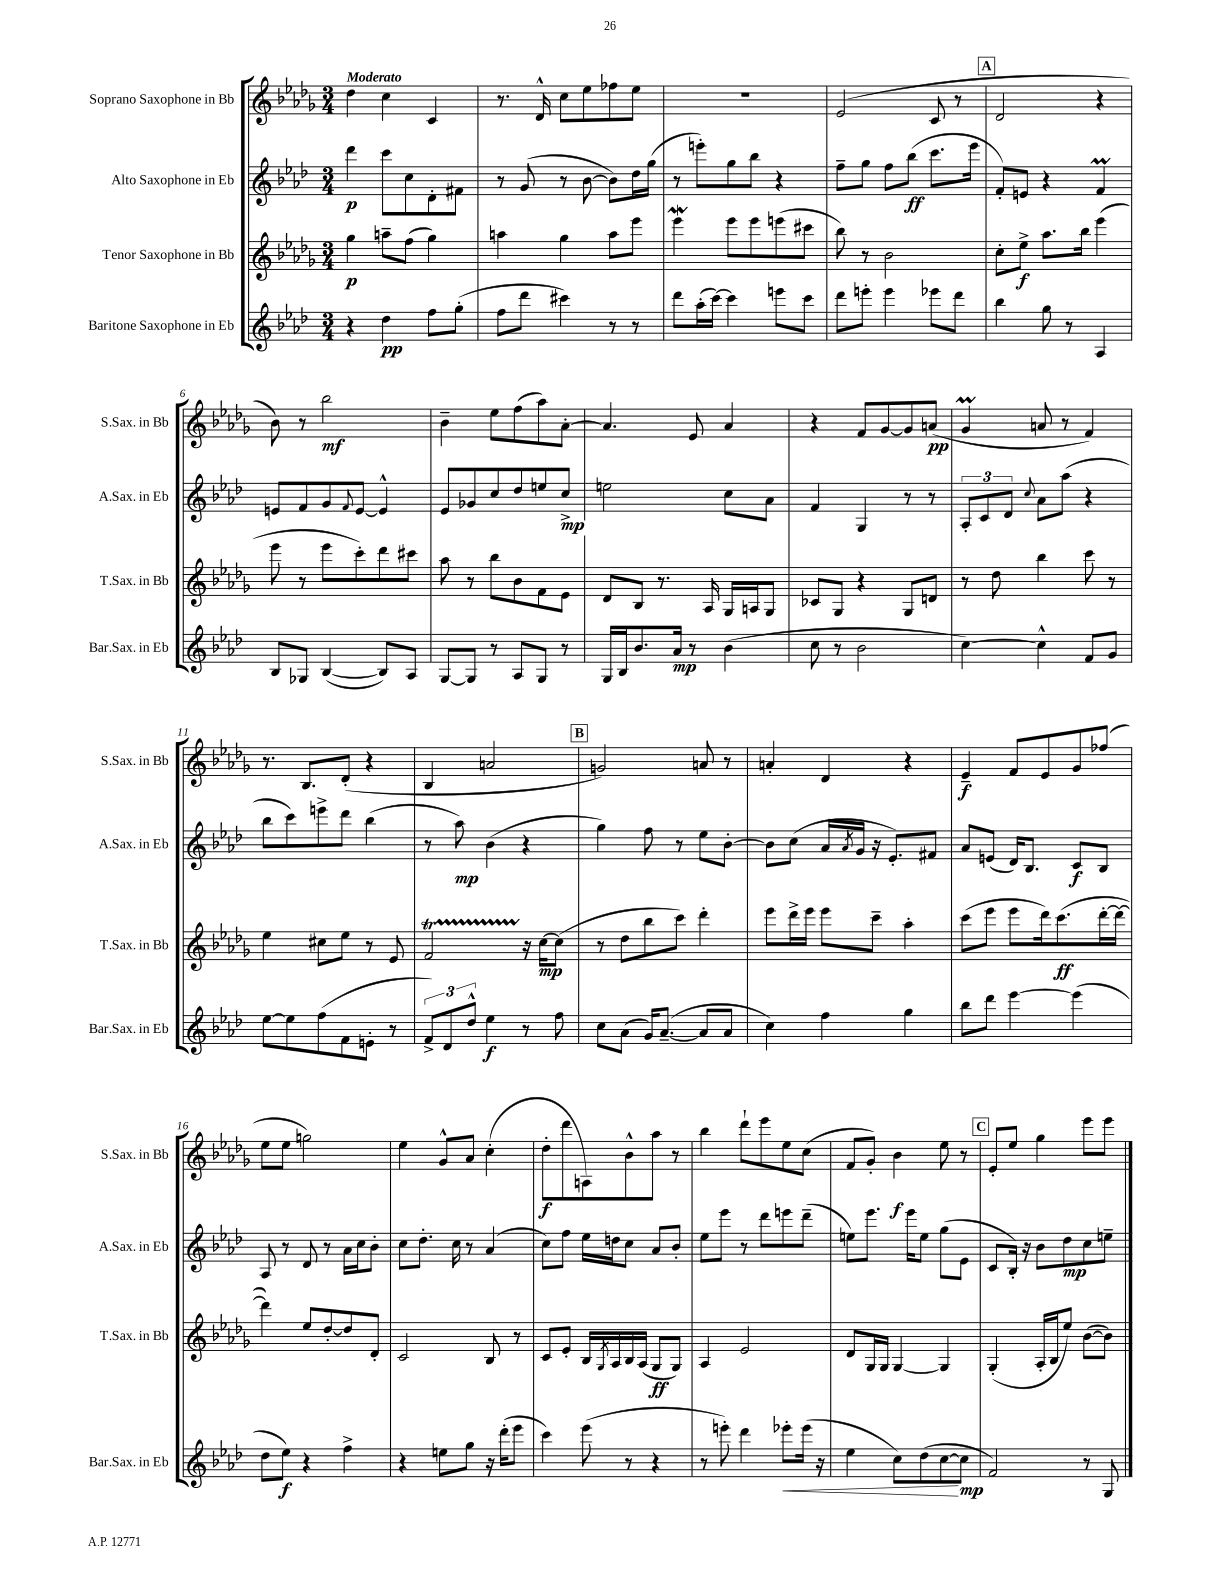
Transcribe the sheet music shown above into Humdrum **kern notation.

**kern	**kern	**kern	**kern
*staff4	*staff3	*staff2	*staff1
*clefG2	*clefG2	*clefG2	*clefG2
*k[b-e-a-d-]	*k[b-e-a-d-g-]	*k[b-e-a-d-]	*k[b-e-a-d-g-]
*M3/4	*M3/4	*M3/4	*M3/4
4r	4gg-	4ddd-	4dd-
4dd-	8aa~	8ccc	4cc
.	(8ff	8cc	.
8ff	4gg-)	8d-'	4c
(8gg'	.	8f#	.
=	=	=	=
8ff	4aa	8r	8.r
8ddd-	.	(8g	.
.	.	.	16d-^^
4ccc#)	4gg-	8r	8cc
.	.	[8b-	8ee-
8r	8aa	8b-])	8ff-
8r	8eee-	16dd-	8ee-
.	.	(16gg	.
=	=	=	=
8ddd-	4eee-	8r	2.r
(16aa-'	.	8eee')	.
[16ccc)	.	.	.
4ccc]	8eee-	8gg	.
.	8eee-	8bb-	.
8eee	(8eee	4r	.
8ccc	8ccc#	.	.
=	=	=	=
8ddd-	8bb-)	8ff~	(2e-
8eee'	8r	8gg	.
4eee	2b-	8ff	.
.	.	(8bb-	.
8eee-	.	8.ccc	8c
8ddd-	.	.	8r
.	.	16eee-	.
=	=	=	=
4bb-	8cc'	8f')	2d-
.	8ee-^	8e	.
8gg	8.aa-	4r	.
8r	.	.	.
.	16bb-	.	.
4A-	(4eee-	4f	4r
=	=	=	=
8B-	8eee-	8e	8b-)
8G-	8r	8f	8r
([4B-	8eee-	8g	2bb-
.	.	8qqf	.
.	8ccc')	[8e	.
8B-])	8ddd-	4e^^]	.
8A-	8ccc#	.	.
=	=	=	=
[8G	8aa-	8e-	4b-~
8G]	8r	8g-	.
8r	8bb-	8cc	8ee-
8A-	8b-	8dd-	(8ff
8G	8f	8ee	8aa-)
8r	8e-	8cc^	[8a-'
=	=	=	=
16G	8d-	2ee	4.a-]
16B-	.	.	.
8.b-	8B-	.	.
.	8.r	.	.
16a-	.	.	.
8r	.	.	8e-
.	16A-	.	.
(4b-	16G-	8cc	4a-
.	16A	.	.
.	8G-	8a-	.
=	=	=	=
8cc	8c-	4f	4r
8r	8G-	.	.
2b-	4r	4G	8f
.	.	.	[8g-
.	8G-	8r	8g-]
.	8d	8r	(8a
=	=	=	=
[4cc)	8r	12A-'	4g-
.	.	12c	.
.	8dd-	.	.
.	.	12d-	.
.	.	8qqcc	.
4cc^^]	4bb-	8a-	8a
.	.	(8aa-	8r
8f	8ccc	4r	4f)
8g	8r	.	.
=	=	=	=
[8ee-	4ee-	8bb-	8.r
8ee-]	.	8ccc)	.
.	.	.	8.B-
(8ff	8cc#	8eee^	.
8f	8ee-	8ddd-	(8d-'
8e'	8r	(4bb-	4r
8r	8e-	.	.
=	=	=	=
12f^)	2f	8r	4B-
12d-	.	.	.
.	.	8aa-)	.
12dd-^^	.	.	.
4ee-	.	(4b-	2a
8r	16r	4r	.
.	[16cc	.	.
8ff	(8cc]	.	.
=	=	=	=
8cc	8r	4gg)	2g)
(8a-	8dd-	.	.
16g)	8bb-	8ff	.
([8.a-~	.	.	.
.	8ccc)	8r	.
8a-]	4ddd-'	8ee-	8a
8a-	.	[8b-'	8r
=	=	=	=
4cc)	8eee-	8b-]	4a'
.	16ddd-^	(8cc	.
.	16eee-	.	.
4ff	8eee-	16a-	4d-
.	.	8qa-	.
.	.	16g	.
.	8ccc~	16r	.
.	.	8.e-')	.
4gg	4aa-'	.	4r
.	.	8f#	.
=	=	=	=
8bb-	(8ccc	8a-	4e-~
8ddd-	8eee-	(8e	.
[4eee-	8eee-	16d-)	8f
.	.	8.B-	.
.	16ddd-)	.	8e-
.	(8.ccc	.	.
(4eee-]	.	8c	8g-
.	[16ddd-'	8B-	(8ff-
.	16ddd-_	.	.
=	=	=	=
8dd-	4ddd-])	8A-	8ee-
8ee-)	.	8r	8ee-
4r	8ee-	8d-	2gg)
.	[8dd-'	8r	.
4ff^	8dd-]	16a-	.
.	.	16cc	.
.	8d-'	8b-'	.
=	=	=	=
4r	2c	8cc	4ee-
.	.	8.dd-'	.
8ee	.	.	8g-^^
.	.	16cc	.
8gg	.	8r	8a-
16r	8B-	(4a-	(4cc'
(16ddd-'	.	.	.
8eee-	8r	.	.
=	=	=	=
4ccc)	8c	8cc)	8dd-'
.	8e-'	8ff	8ddd-
(8eee-	16B-	16ee-	8A)
.	8qG-	.	.
.	16A-	16dd	.
8r	16B-	8cc	8b-^^
.	(16A-	.	.
4r	8G-	8a-	8aa-
.	8G-)	8b-'	8r
=	=	=	=
8r	4A-	8ee-	4bb-
8eee')	.	8eee-	.
4ddd-	2e-	8r	8ddd-`
.	.	8ddd-	8eee-
8eee-'	.	8eee	8ee-
(16eee-	.	(8ddd-~	(8cc
16r	.	.	.
=	=	=	=
4ee-	8d-	8ee)	8f
.	16G-	8.eee-	8g-')
.	16G-	.	.
8cc)	[4G-	.	4b-
.	.	16eee-	.
(8dd-	.	8ee	.
[8cc	4G-]	(8gg	8ee-
8cc]	.	8e-	8r
=	=	=	=
2f)	(4G-'	8c	8e-'
.	.	16B-')	8ee-
.	.	16r	.
.	16A-'	8b-	4gg-
.	16B-	.	.
.	8ee-)	8dd-	.
8r	([8b-	8cc	8eee-
8G	8b-])	8ee~	8eee-
==	==	==	==
*-	*-	*-	*-
